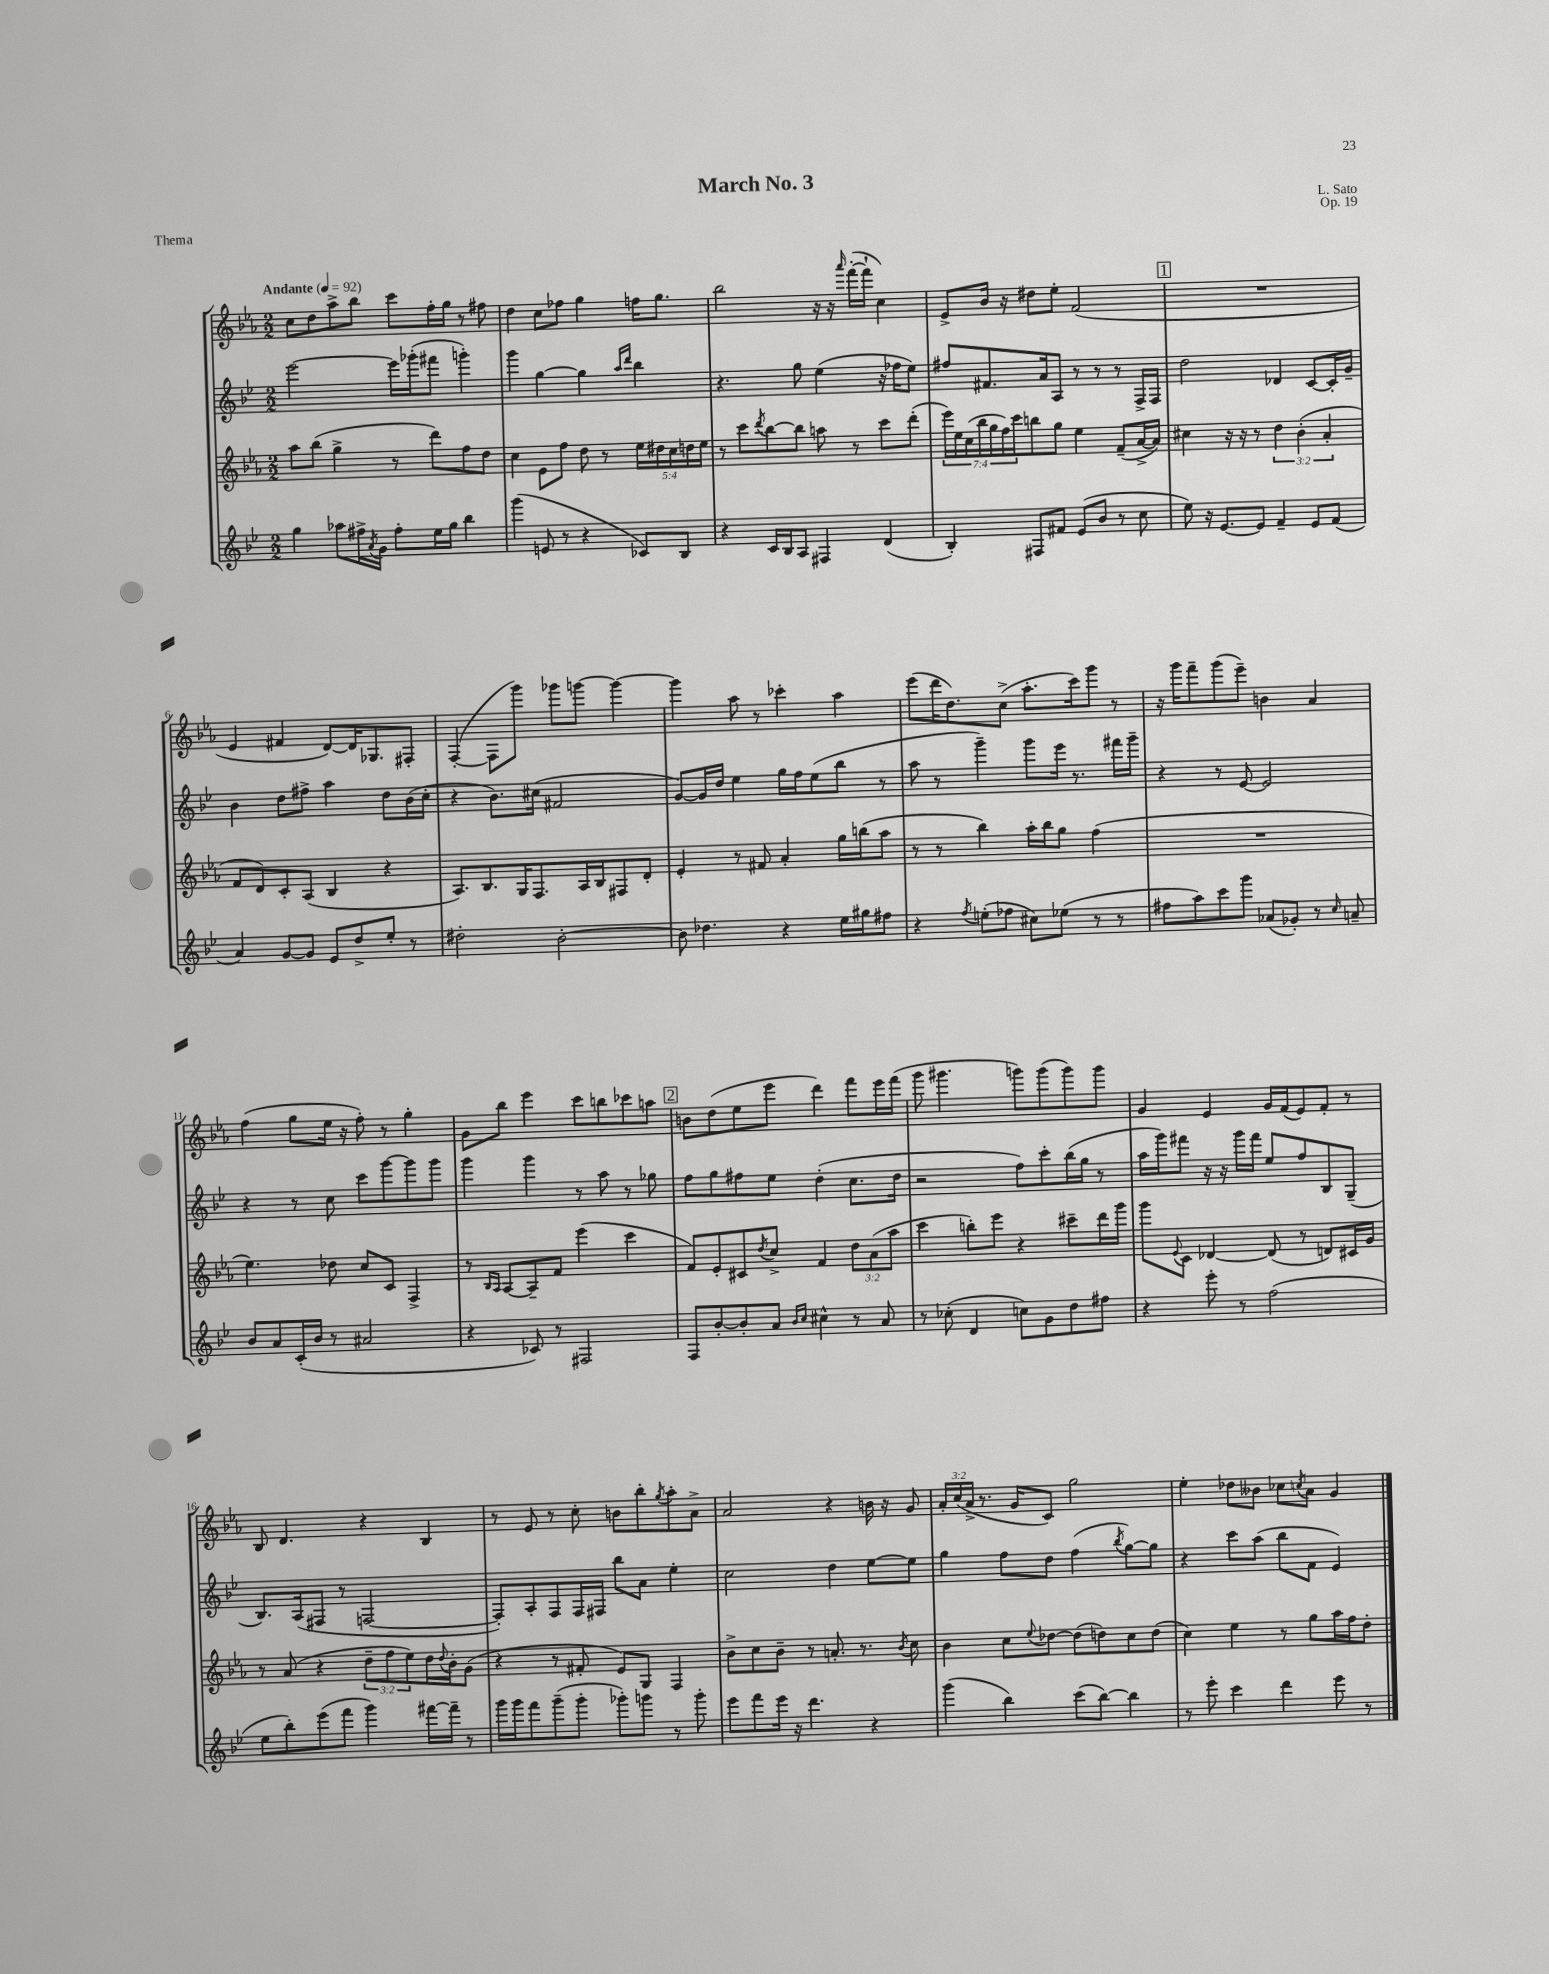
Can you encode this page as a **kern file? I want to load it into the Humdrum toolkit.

**kern	**kern	**kern	**kern
*part4	*part3	*part2	*part1
*staff4	*staff3	*staff2	*staff1
*clefG2	*clefG2	*clefG2	*clefG2
*k[b-e-]	*k[b-e-a-]	*k[b-e-]	*k[b-e-a-]
*M2/2	*M2/2	*M2/2	*M2/2
*MM92	*MM92	*MM92	*MM92
=1	=1	=1	=1
!	!	!	!LO:TX:a:B:t=Andante
4gg\	8aa-\L	[2eee-\	8cc\L
.	(8bb-\J	.	8dd\
8aa-X\L	4gg^\	.	8aa-^\
16ff#X^\L	.	.	8bb-\J
8qa/	.	.	.
16g\JJ	.	.	.
8ff#'\L	8r	16eee-\LL]	8ccc\L
.	.	(16ggg-X'\J	.
16ee-\L	8ddd\L)	8fff#X\J	16ff'\L
16gg\JJ	.	.	16gg\JJ
4bb-\	8ff\	4gggn'\)	8r
.	8dd\J	.	8ff#X\
=2	=2	=2	=2
(4ggg\	4cc\	4ggg\	4dd\
8en/	8e-\L	[4gg\	8cc\L
8r	8ff\J	.	8ff-X\J
4r	8dd\	4gg\]	4gg\
.	8r	.	.
.	.	16qqaa/LL	.
.	.	16qqddd/JJ	.
8c-X/L)	20ee-\LL	4bb-\	16ffn\KL
.	20dd#X\	.	.
.	.	.	8.gg\J
.	20cc\	.	.
8B-/J	.	.	.
.	20ddn\	.	.
.	20ee-\JJ	.	.
=3	=3	=3	=3
4r	8r	4.r	2bb-\
.	8ccc\L	.	.
.	8qddd/	.	.
16c/LL	[8bb-\	.	.
16B-/J	.	.	.
8A/J	8bb-\J]	8gg\	.
4F#X/	8aan\	(4ee-\	16r
.	.	.	16r
.	.	.	16qqaaa-/
.	8r	.	([16fff'\LL
.	.	.	16fff`\JJ]
(4d/	8ccc\L	16r	4cc\)
.	.	16ff-X\KL	.
.	(8ddd'\J	8ee-\J)	.
=4	=4	=4	=4
4B-'/)	28eee-\LL)	8ff#X/L	8e-^/L
.	28ee-\	.	.
.	(28cc\	.	.
.	28bb-\	.	.
.	.	8.f#X/	16b-/Jk
.	28gg\	.	.
.	28ff\)	.	.
.	.	.	16r
.	28ccc\J	.	.
8F#X/L	8bbn\	.	8dd#X\L
.	.	16a/k	.
8f#X/J	8gg\J	8A/J	8ee-'\J
(8e-/L	4ee-\	8r	(2f/
8b-/J	.	8r	.
8r	(8f~/L	8r	.
8cc\	[16a-^/L	16F^/LL	.
.	16a-/JJ])	16F/JJ	.
!!LO:REH:place=s1:t=1
=5	=5	=5	=5
8ee-\)	4cc#X\	2dd\	1r
16r	.	.	.
[8.e-/L	.	.	.
.	16r	.	.
.	16r	.	.
8e-/J]	8r	.	.
4f~/	6dd\	4d-X/	.
.	(6b-'\	.	.
8e-/L	.	[8c/L	.
.	6a-'/	.	.
(8f/J	.	16c'/L]	.
.	.	16g~/JJ	.
!!LO:LB:g=z
=6	=6	=6	=6
4a/)	8f/L	4b-\	4e-/
.	8d/)	.	.
[8g/L	8c'/	8dd\L	4f#X/
8g/J]	(8A-/J	8ff#X^\J	.
8e-/L	4B-/	4aa\	[8d/L)
8dd^/	.	.	16d/K]
.	.	.	8.G-X/
8ee-'/J	4r	8dd\L	.
8r	.	(16b-\L	8F#X'/J
.	.	16cc'\JJ	.
=7	=7	=7	=7
2dd#X'\	8.A-/L)	4r	([4F'/
.	8.B-/	.	.
.	.	8.b-\L)	8F\L]
.	16G/K	.	8ggg\J)
.	8.F/	(16cc#X\Jk	.
[2b-'\	.	2f#X/	8ggg-X\L
.	16A-/L	.	[8gggn\J
.	16B-/J	.	.
.	8F#X/	.	4ggg\_
.	8d'/J	.	.
=8	=8	=8	=8
8b-\]	4e-'/	[8g/L)	4ggg\]
4.dd-X\	.	16g/L]	.
.	.	16dd/JJ	.
.	8r	4ee-\	8aa-\
.	8f#X/	.	8r
4r	4a-'/	16gg\LL	4ccc-X'\
.	.	16ff\J	.
.	.	(8ee-\	.
16ee-\LL	16gg\LL	8bb-\J	4aa-\
16gg#X\J	(16bbn\J	.	.
8ff#X\J	8aa-\J	8r	.
=9	=9	=9	=9
4r	8r	8aa\	(8eee-\L
.	8r	8r	16ddd\K
.	.	.	8.dd\)
8qff/	.	.	.
(8een'\L	4bb-\)	4ggg~\)	.
8ff-X\J	.	.	(8cc^\J
8cc#X\L)	16aa-'\LL	8ggg\L	8.aa-'\L
.	16bb-\J	.	.
(8ee-X\J	8gg\J	16eee-\Jk	.
.	.	8.r	16ccc\k)
8r	(4ff\	.	8ggg\J
8r	.	16fff#X\LL	8r
.	.	16ggg~\JJ	.
=10	=10	=10	=10
8ff#X\L	1r	4r	16r
.	.	.	16ggg\KL
8aa\)	.	.	8fff~\
8ccc\	.	8r	(8ggg\
8ggg\J	.	[8e-/	8eee-~\J)
(8a-X/L	.	2e-/]	4bn\
8g-X'/J)	.	.	.
8r	.	.	4a-/
16qqcc/	.	.	.
8an~/	.	.	.
!!LO:LB:g=z
=11	=11	=11	=11
8b-/L	4.ee-\)	4r	(4ff\
8a/	.	.	.
(16c'/L	.	8r	8gg\L
16b-/JJ	.	.	.
8r	8dd-X\	8cc\	16ee-\Jk
.	.	.	16r
2a#X/	8cc/L	8ccc\L	8ff'\)
.	8c/J	[8ggg\	8r
.	4F^/	8ggg\]	4gg'\
.	.	8ggg\J	.
=12	=12	=12	=12
4r	8r	4ggg\	8g\L
.	16qqB-/LL	.	.
.	16qqA-/JJ	.	.
.	[8A-/L	.	8bb-\J
8c-X/)	8A-~/]	4ggg\	4eee-\
8r	8f/J	.	.
2F#X/	(4eee-\	8r	8ccc\L
.	.	8aa\	8bbn\
.	4ccc\	8r	8ccc-X\
.	.	8gg-X\	8aan\J
!!LO:REH:place=s1:t=2
=13	=13	=13	=13
8F/L	8f/L)	8ff\L	8bn\L
[8b-'/	8e-'/	8gg\	(8dd\
8b-'/]	8c#X/	8ff#X\	8ee-\
.	8qdd/	.	.
8a/J	8cc^/J	8ee-\J	8eee-\J
16qqb-/LL	.	.	.
16qqcc/JJ	.	.	.
4cc#X^^\	4f/	(4dd'\	4ddd\)
8r	12dd\L	8.cc\L	8fff\L
.	(12a-\	.	.
8a/	.	.	16eee-\L
.	12aa-\J	.	.
.	.	16dd\Jk	(16fff\JJ
=14	=14	=14	=14
8r	4ccc\	2r	8ggg\
(8cc-X'\	.	.	4.ggg#X\
4d/	8bbn'\L)	.	.
.	8eee-\J	.	.
8ccn\L)	4r	8ff\L)	8gggn\L)
8g\	.	8ccc'\	(8ggg\
8dd\	8ccc#X~\L	(16bb-\L	8ggg\)
.	.	16gg\JJ	.
8ff#X\J	16ddd\L	8r	8ggg\J
.	16ggg\JJ	.	.
=15	=15	=15	=15
4r	8ggg\L	16aa\LL	4g/
.	.	16ggg\J)	.
.	8qqe-/	.	.
.	8c\J	8fff#X\J	.
8eee-'\	[4d-X/	16r	4e-/
.	.	16r	.
8r	.	16ggg\LL	.
.	.	16fff#\JJ	.
(2ff\	(8d-/]	8ee-/L	16g/LL
.	.	.	(16f/J
.	8r	8ff/	8e-/)
.	8dn/L)	8B-/	8f'/J
.	16c#X/L	(8G~/J	8r
.	16g/JJ	.	.
!!LO:LB:g=z
=16	=16	=16	=16
8ee-\L	8r	8.B-/L)	8B-/
8bb-'\)	(8a-/	.	4.d/
.	.	(16A/k	.
(8eee-\	4r	8F#X/J	.
8fff\J	.	8r	.
4ggg\)	12dd~\L	[2Fn/	4r
.	12ff\	.	.
.	12ee-\)	.	.
[16fff#X\LL	16dd\L	.	4B-/
.	8qqdd/	.	.
16fff#~\JJ]	16b-'\J	.	.
8r	(8g\J	.	.
=17	=17	=17	=17
16ggg\LL	4r	8F'/L])	8r
16ggg\J	.	.	.
8fff\	.	8A'/	8e-/
(8ggg~\	8r	8F/	8r
8ggg'\J	8f#X'/	16F/L	8cc'\
.	.	16F#X/JJ	.
8ggg-X'\L)	8e-/L)	8bb-\L	8bn\L
8gggn\J	8G/J	8a\J	8bb-'\
.	.	.	8qgg/
8r	4F/	4ee-'\	8aa-'\
8ggg'\	.	.	8a-^\J
=18	=18	=18	=18
8eee-\L	8b-^\L	2cc\	2a-/
8fff\	8cc\	.	.
16eee-\Jk	8b-~\J	.	.
16r	.	.	.
4.ddd\	8r	.	.
.	8.an'/	4dd\	4r
.	8.r	.	.
4r	.	[8ee-\L	16bn\
.	.	.	16r
.	8qb-/	.	.
.	8cc\	8ee-\J]	8g/
=19	=19	=19	=19
(4ggg\	4b-\	4gg\	24a-'/LL
.	.	.	(24cc/
.	.	.	24a-^/JJ
.	.	.	8.r
4bb-\)	8cc\L	8ff\L	.
.	.	.	16g/KL
.	8qqee-/	.	.
.	[8dd-X\J	8dd\J	8c/J)
(8ccc\L	(8dd-\L]	(4ff\	2gg\
[8bb-\J)	8ddn\)	.	.
.	.	8qbb-/	.
4bb-\]	8cc\	[8gg\L)	.
.	(8dd\J	8gg\J]	.
=20	=20	=20	=20
8r	4cc\)	4r	4ee-'\
8eee-'\	.	.	.
4ccc\	4ee-\	8ccc\L	8dd-X\L
.	.	(8aa\J	8b--X\J
4ddd\	8r	8bb-\L	8cc-X\L
.	.	.	8qccn/
.	8gg\L	8f\J	8a-\J
8eee-\	16aa-\L	4e-/)	4g/
.	16ff\J	.	.
8r	8dd'\J	.	.
==	==	==	==
*-	*-	*-	*-
